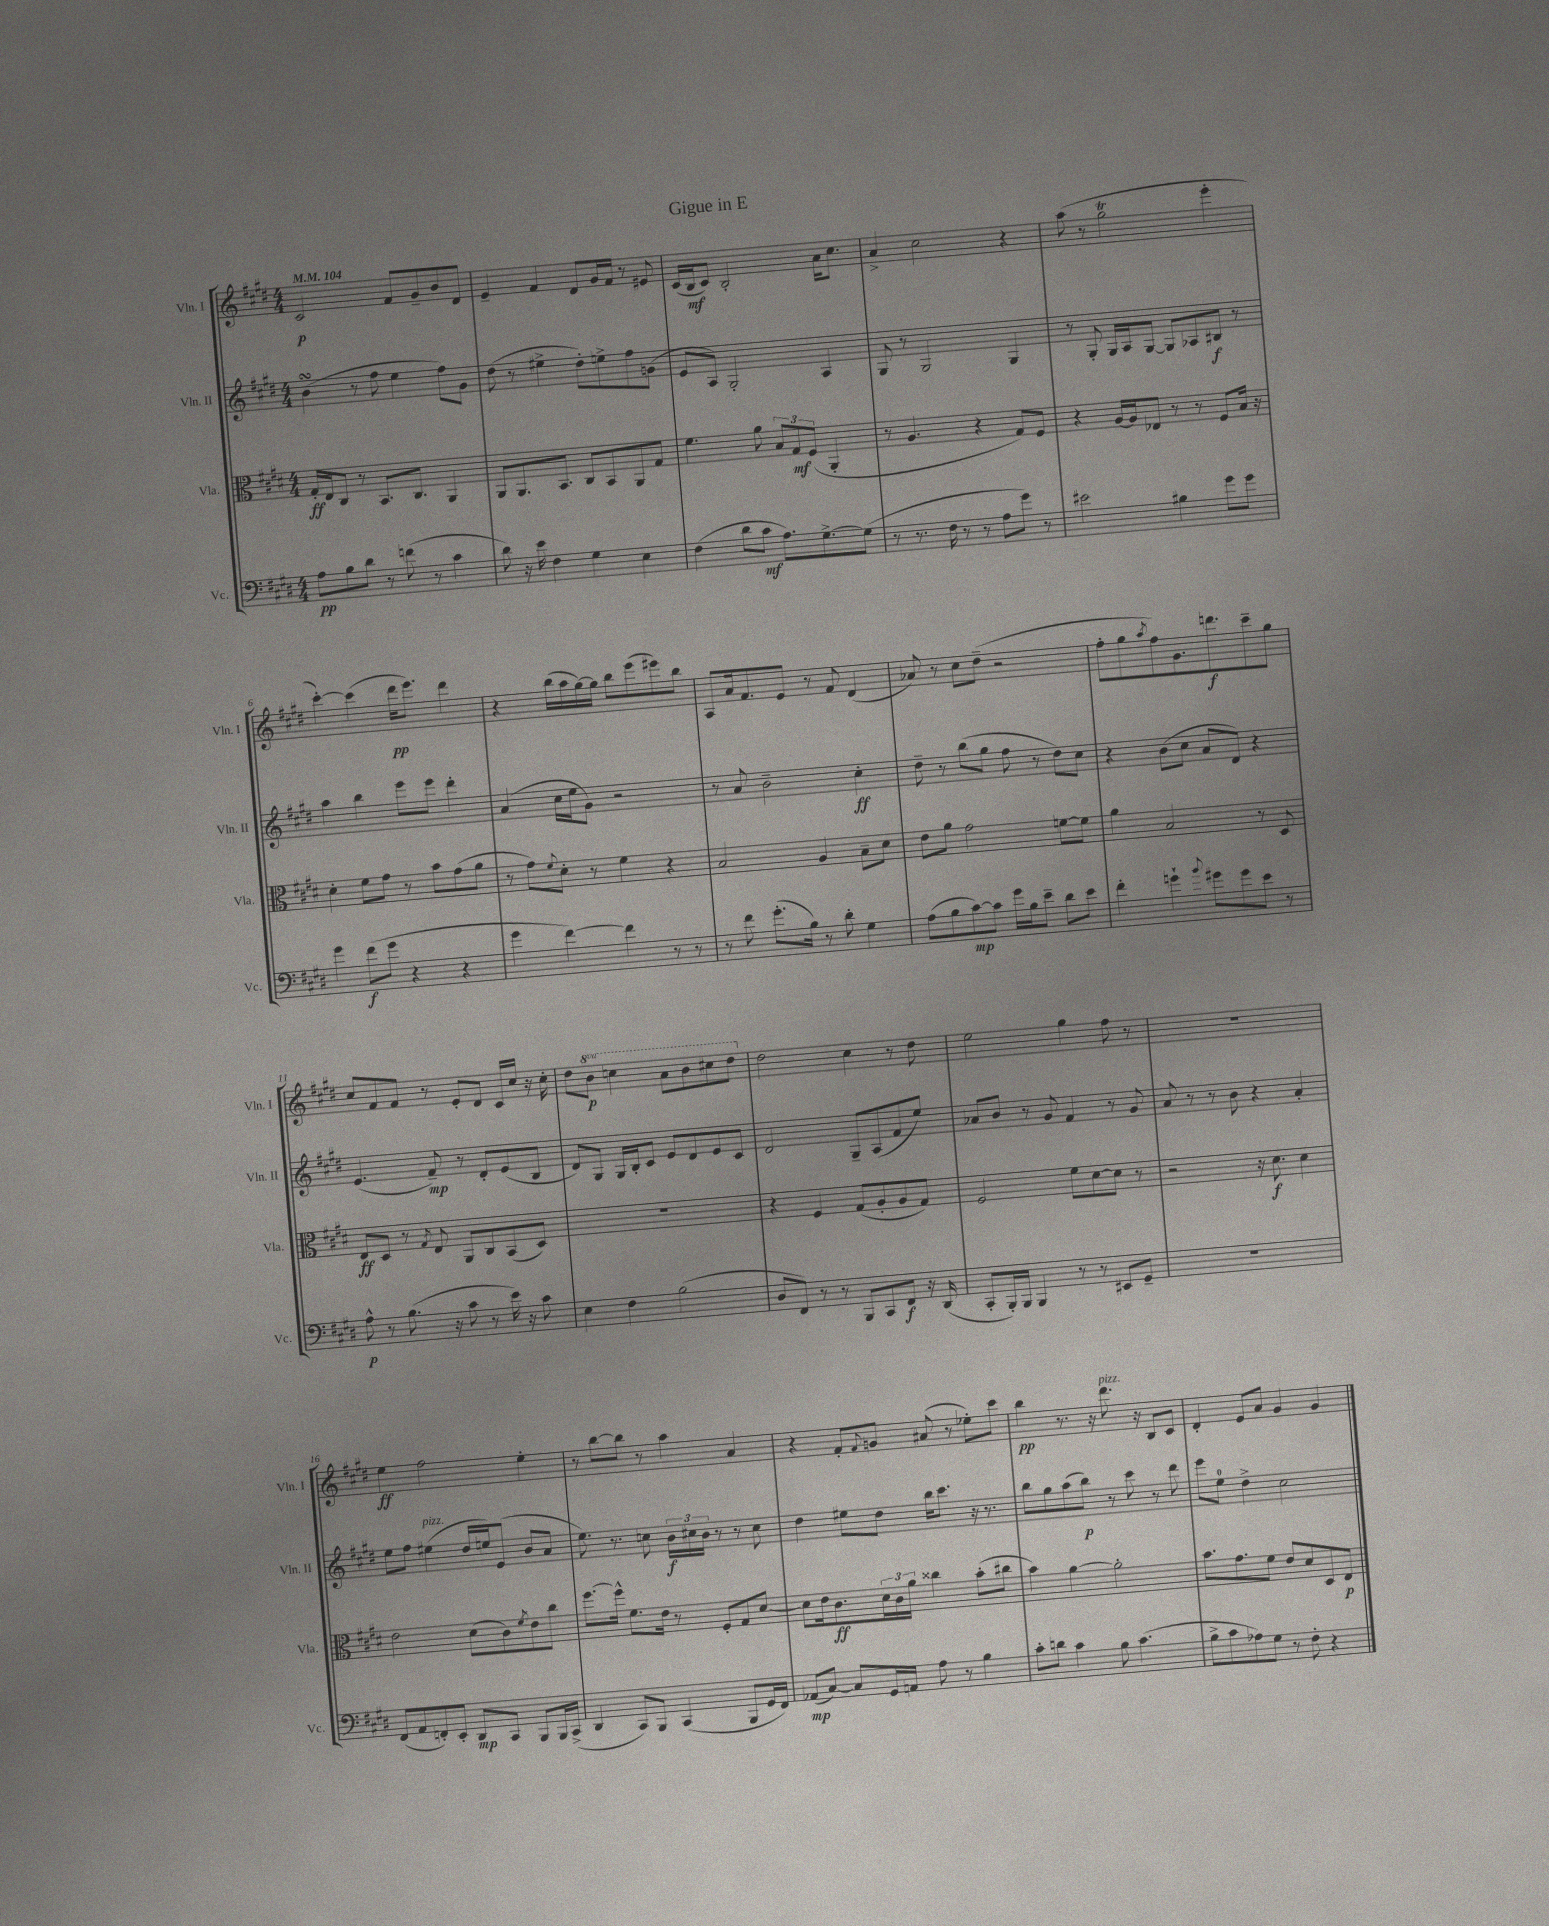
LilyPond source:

\header { title = "Gigue in E" }
<<
\new StaffGroup <<
\new Staff = "s0" \with { instrumentName = "Vln. I" shortInstrumentName = "Vln. I" } {
    \clef treble \key e \major \numericTimeSignature \time 4/4 \set Staff.ottavationMarkups = #ottavation-simple-ordinals \tempo 4 = 104
    cis'2\p fis'8 gis'8-- b'8 dis'8 |
    e'4-- fis'4 dis'8 gis'16 fis'16 r8 eis'8 |
    cis'16( b16\mf cis'8) b2-. a'16 cis''8. |
    a'4-> cis''2 r4 |
    a''8( r8 gis''2\trill e'''4-. |
    cis'''4~-.) cis'''4( dis'''16\pp e'''8.) dis'''4 |
    r4 b''16( a''16 gis''16~) gis''16 b''8 e'''8( eis'''8) b''8 |
    a8 a'16 fis'8. e'8 r8 fis'8 dis'4( |
    aes'8) r8 cis''8 dis''8--( r2 |
    fis''8-. gis''8 \acciaccatura { a''8 } fis''8) gis'8. d'''8.\f cis'''8-- gis''8 |
    cis''8 fis'8 fis'8 r8 e'8-. dis'8 cis'16 cis''16 r16 cis''16-. |
    dis''8 \ottava #1 b''8\p c'''4 a''8 b''8 cis'''8 dis'''8 \ottava #0 |
    dis''2 cis''4 r8 dis''8 |
    e''2 gis''4 fis''8 r8 |
    r1 |
    e''4\ff fis''2 e''4-. |
    r8 b''8~ b''8 r8 a''4 a'4 |
    r4 fis'8-. \appoggiatura { fis'8 } g'8 ais'8( r8 ees''8-.) cis'''8 |
    b''4\pp r8. r16 dis'''8.^\markup { \italic "pizz." } r16 b8 cis'8 |
    dis'4-. e'8 a'8 gis'4 gis'4 \bar "|." |
}
\new Staff = "s1" \with { instrumentName = "Vln. II" shortInstrumentName = "Vln. II" } {
    \clef treble \key e \major \numericTimeSignature \time 4/4
    b'4\turn( r8 fis''8 e''4 fis''8) gis'8 |
    dis''8( r8 eis''4-> dis''8-.) e''8-> fis''8 g'8( |
    e'8 a8) gis2-. a4 |
    gis8 r8 gis2 gis4 |
    r8 gis8-. gis16 a16 gis8~ gis8 aes8 bis8\f r8 |
    a''4 b''4 e'''8 e'''8 dis'''4-. |
    a'4( cis''16 e''16 gis'8) r2 |
    r8 a'8 b'2-- cis''4-.\ff |
    dis''8-- r8 b''8( gis''8 fis''8 r8 dis''8) cis''8 |
    r4 b'8( cis''8 a'8 dis'8) r4 |
    e'4.( fis'8--\mp) r8 dis'8-. e'8( b8 |
    dis'8) gis8 gis16 b16-. cis'8 e'8 dis'8 e'8 cis'8 |
    dis'2 gis8-- a8( fis'8 e''8) |
    aes'8 b'8 r8 gis'8 fis'4 r8 gis'8 |
    a'8 r8 r8 b'8 r4 a'4-. |
    e''8 fis''8 eis''4^\markup { \italic "pizz." }( dis''16 e''16) e'8( b'8 a'8 |
    e''8.) r8. c''8 \tuplet 3/2 { b'16\f cis''16 b'16 } r8 r8 cis''8 |
    dis''4 eis''8 dis''8 b''16 cis'''8. r16 r8. |
    b''8 gis''8 a''8( b''8\p) r8 cis'''8 r8 dis'''8 |
    e'''8 e''8-0 dis''4-> cis''2 \bar "|." |
}
\new Staff = "s2" \with { instrumentName = "Vla." shortInstrumentName = "Vla." } {
    \clef alto \key e \major \numericTimeSignature \time 4/4
    gis16-.\ff e16 cis8 r8 b,8. cis8. a,4 |
    a,8 a,8. b,8. cis8 b,8 a,8 gis8 |
    fis'4. a'8 \tuplet 3/2 { b8 gis8\mf fis8( } a,4-. |
    r8 a4. r4 gis8) fis8 |
    r4 a16~ a16 ees8 r8 r8 fis8 b16 r16 |
    dis'4-. fis'8 gis'8 r8 b'8 gis'8( a'8 |
    r8 gis'8) \appoggiatura { fis'8 } dis'8-. r8 fis'4 r4 |
    b2 a4 b8-- dis'8 |
    e'8 a'8 gis'2 f'8~ f'8 |
    a'4 b2 r8 dis8 |
    e8\ff dis8 r8 \acciaccatura { gis8 } e8 a,8 cis8 b,8( dis8) |
    R1 |
    r4 fis4 gis8( a8-. a8 gis8) |
    fis2 fis'8 dis'8~ dis'8 r8 |
    r2 r16 dis'8.\f dis'4 |
    e'2 dis'8( cis'8) \acciaccatura { fis'8 } e'8 cis''8 |
    fis''8.~ fis''16-^ fis'8. e'16 r8 fis8-. gis8 dis'8~ |
    dis'8 e'16 cis'8.\ff \tuplet 3/2 { dis'16 cis'16 a'16 } cisis''4 b'8-.( cis''8 |
    b'4) a'4~ a'2-. |
    b'8. gis'8. fis'8 e'8 dis'8 dis8 e8\p \bar "|." |
}
\new Staff = "s3" \with { instrumentName = "Vc." shortInstrumentName = "Vc." } {
    \clef bass \key e \major \numericTimeSignature \time 4/4
    a8\pp b8 dis'8 r8 f'8( r8 cis'4 |
    dis'8) r16 e'16 fis4 gis4 e4 |
    fis4( dis'8 cis'8\mf a8.) gis8.~-> gis8( |
    r8 r8. fis16 r8 r8 a8 gis'8) r8 |
    eis'2 bis4 gis'8 gis'8 |
    gis'4 fis'8\f( gis'8 r4 r4 |
    gis'4 fis'4~) fis'4 r8 r8 |
    r8 fis'8 gis'8.-.( b16) r8 dis'8-. gis4 |
    a8( b8 cis'8~\mp) cis'8 gis'16 b16 e'8-- dis'8 e'8 |
    fis'4-. g'4-! \appoggiatura { b'8 } gis'8 gis'8 e'8 r8 |
    a8-^\p r8 b8.( r16 cis'8 r8 e'16) r16 cis'8 |
    e4 fis4 b2( |
    dis8 fis,8) r8 r8 b,,8 cis,8 fis,8\f r16 dis,16( |
    cis,8-. b,,16-.) b,,16 b,,4 r8 r8 eis,8 gis,8-- |
    R1 |
    fis,8( a,8 f,8-.) e,8-. dis,8\mp cis,8 b,,8 b,,16 cis,16->( |
    dis,4 cis,8) b,,8 cis,4( b,,8 gis,16 fis,16) |
    aes,8\mp( cis8~) cis8 gis,16 a,16 a8 r8 b4 |
    cis'8-. d'8 cis'4 b8 cis'4.( |
    b8-> cis'8 aes8) gis8 r8 fis8-. r4 \bar "|." |
}
>>
>>
